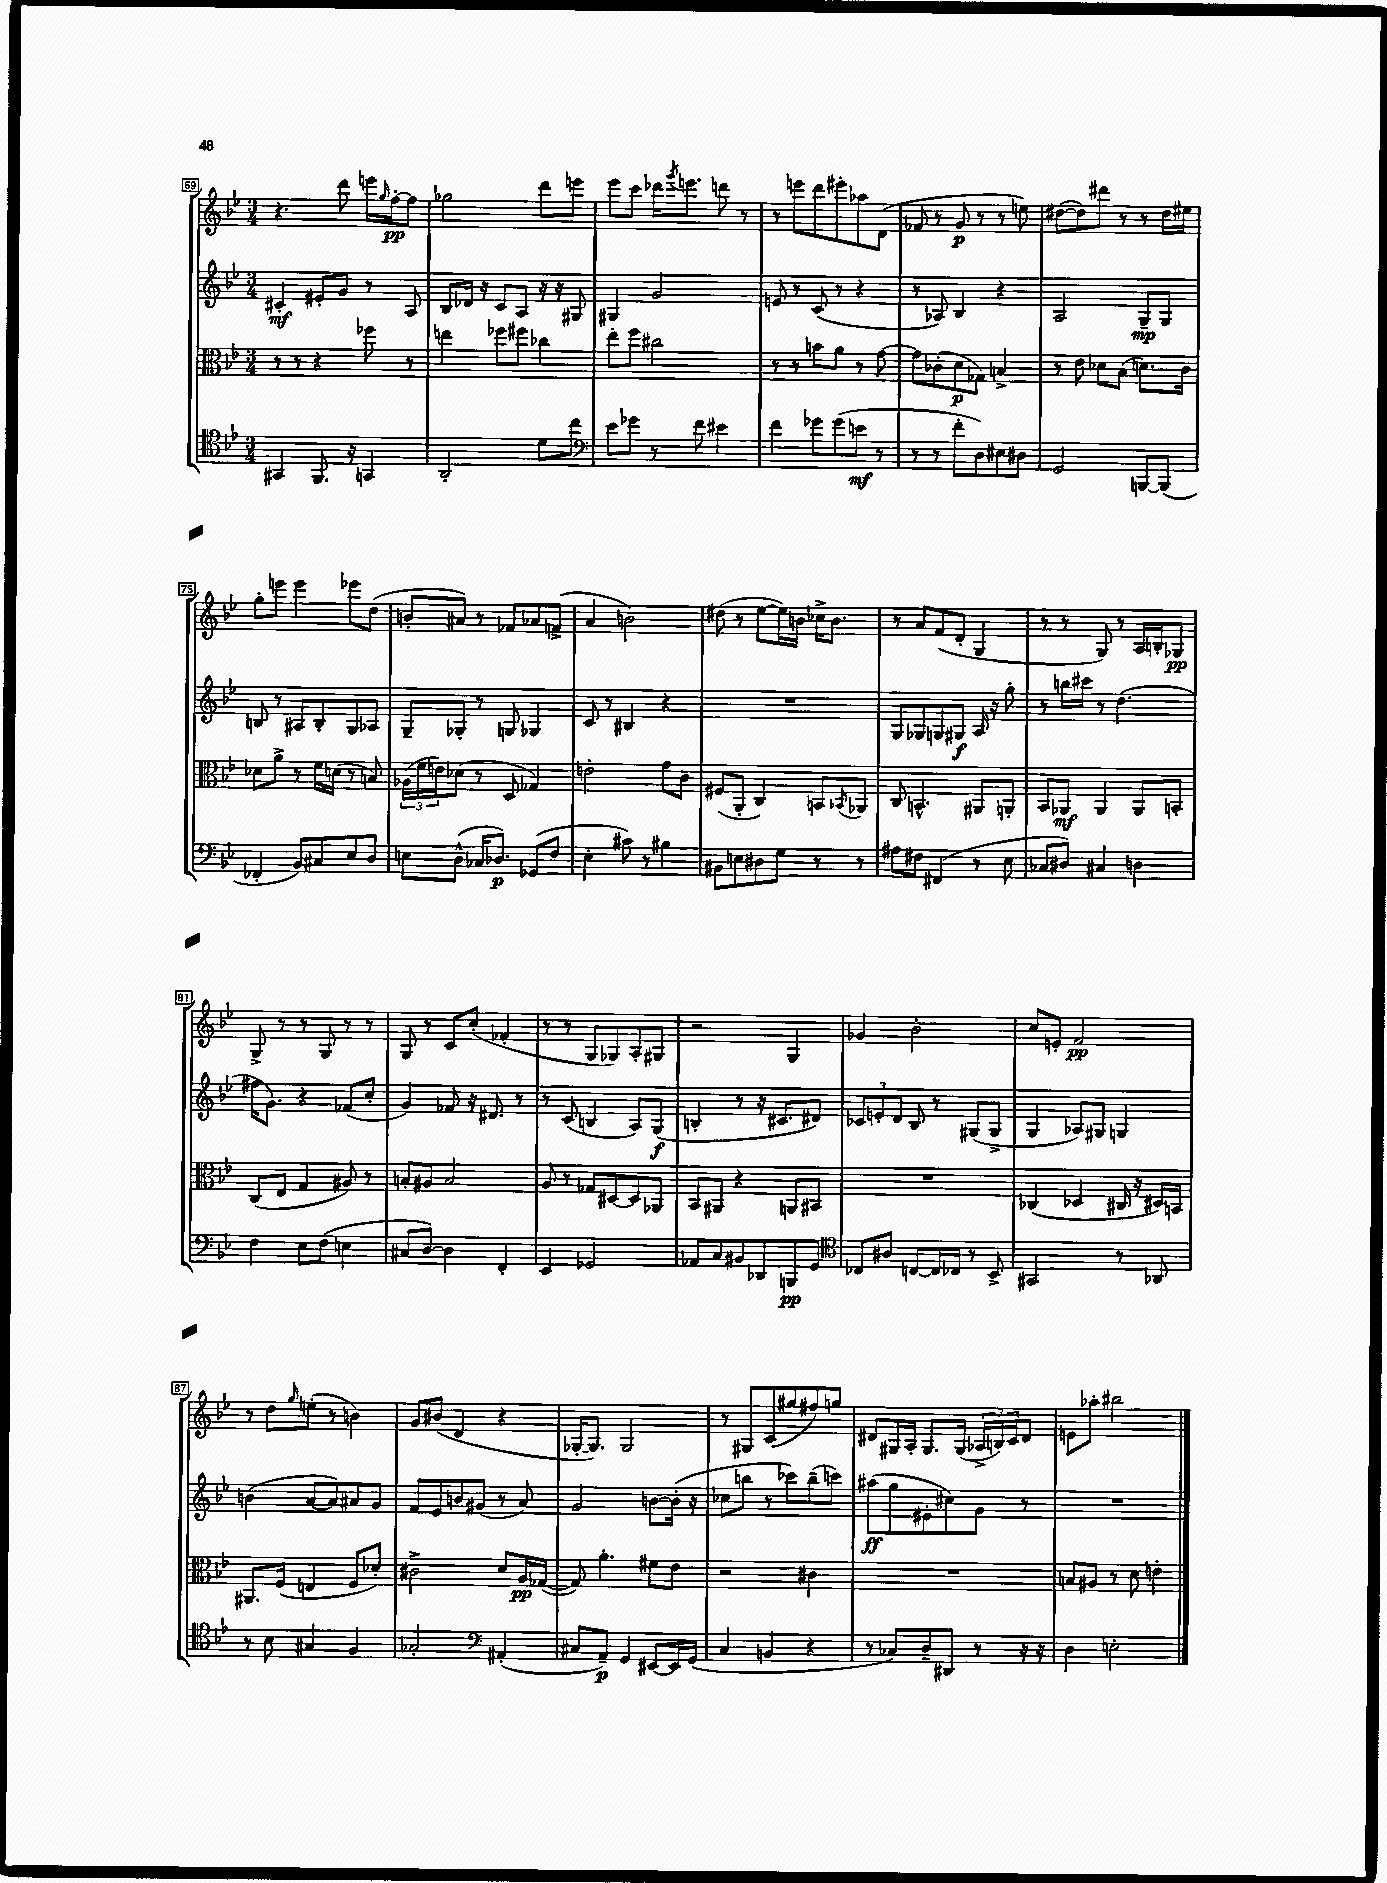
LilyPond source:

<<
\new StaffGroup <<
\new Staff = "s0" {
    \clef treble \key bes \major \numericTimeSignature \time 3/4
    r4. d'''8 e'''16 \grace { g''16 } f''16~-.\pp f''8 |
    ges''2 d'''8 e'''8 |
    ees'''8 c'''8 des'''16 \acciaccatura { g'''8 } e'''8. d'''8 r8 |
    r8 e'''8 d'''8 eis'''8-. aes''8 d'8( |
    fes'8 r8 g'8\p r8 r8 e''8) |
    dis''8~( dis''8) dis'''8 r8 r8 dis''16 eis''16 |
    g''8-. e'''8 e'''4 ees'''8 d''8( |
    b'8-. ais'8) r8 fes'8 aes'8 f'8->( |
    a'4 b'2) |
    dis''8( r8 ees''8~ ees''16) b'16 ces''16-> b'8. |
    r8 a'8 f'8( d'8-. g4 |
    r8 r8 g8) r8 a16 b16-. ges8\pp |
    g8-> r8 r8 g8 r8 r8 |
    g8 r8 c'8 c''8-.( fes'4-. |
    r8 r8 g8 ges8) a8-. gis8 |
    r2 g4 |
    ges'4 bes'2-. |
    c''8 e'8-. f'2\pp |
    r8 d''8 \grace { g''16 } e''8-.( r8 b'4) |
    g'8 bis'8( d'4 r4 |
    ges16~-. ges8.) ges2 |
    r8 gis8 c'8( gis''8 fis''8) g''8 |
    dis'8 gis16 a16-. gis8. gis16( \tuplet 3/2 { aes16-> b16) c'16 } dis'8 |
    e'8 aes''8-. bis''2 \bar "|." |
}
\new Staff = "s1" {
    \clef treble \key bes \major \numericTimeSignature \time 3/4
    cis'4-.\mf eis'8-. g'8 r8 a8 |
    bes8 des'16 r16 c'8 a8 r16 r16 gis8 |
    gis4 g'2 |
    e'8 r8 c'8( r8 r4 |
    r8 aes8) bes4 r4 |
    a2 g8--\mp g8 |
    b8 r8 ais8 b8-. g8 aes8 |
    g8-- ges8-. r8 g8 ges4 |
    c'8 r8 bis4 r4 |
    R2. |
    g8 ges8 g8 gis8\f a16 r16 g''8-. |
    r8 b''16 cis'''16 r8 d''4.( |
    fis''16 g'8.) r4 fes'8( c''8-. |
    g'4) fes'8 r16 dis'8. r8 |
    r8 c'8( b4 a8) g8\f( |
    b4-. r8 r16 cis'8. dis'8) |
    \tuplet 3/2 { ces'8 e'8-. d'8 } bes8 r8 gis8( gis8-> |
    g4 aes8) gis8 g4 |
    b'4( a'8~ a'8) ais'8 g'8 |
    f'8 ees'8 b'8 gis'8( r8 a'8) |
    g'2 b'8~ b'16-.( r16 |
    ces''8 b''8 r8 ces'''8) b''8--( c'''8) |
    ais''8\ff( g''8 eis'8-. cis''8) g'8 r8 |
    R2. \bar "|." |
}
\new Staff = "s2" {
    \clef alto \key bes \major \numericTimeSignature \time 3/4
    r8 r8 r4 fes''8 r8 |
    e''4 fes''8 fis''8 ces''4 |
    ees''8-. f''8 cis''2 |
    r8 r8 b'8 a'8 r8 g'8~ |
    g'8 ces'8-.( d'8\p ges8) b4-> |
    r8 ees'8 des'8 bes8( d'8.) c'16 |
    des'8 a'8-> r8 f'16 d'16( r8 b8) |
    \tuplet 3/2 { aes16( f'16 e'16) } des'8( r8 d8 ges4) |
    e'2-. g'8 c'8 |
    fis8( a,8-. c4) b,8 \acciaccatura { bes,8 } aes,8 |
    c8 b,4.-^ ais,8 a,8-. |
    bes,8 aes,8\mf aes,4 aes,8 b,8-. |
    c8( ees8 g4 ais8) r8 |
    b8-. ais8 b2 |
    a8 r8 ges8 dis8~ dis8 aes,8 |
    bes,8 ais,8 r4 a,8 bis,8 |
    R2. |
    ces4( des4 cis16 r16 dis16) b,16 |
    ais,8. f16( e4 f8 des'8-.) |
    cis'2-> d'8 a16\pp ges16~( |
    ges8) a'4.-. fis'8 ees'8 |
    r2 cis'4 |
    R2. |
    b8 ais8 r8 d'8 e'4-. \bar "|." |
}
\new Staff = "s3" {
    \clef tenor \key bes \major \numericTimeSignature \time 3/4
    gis,4 f,8. r16 g,4 |
    a,2-. d'8 c''8 |
    \clef bass ees'8 ges'8 r8 f'8 eis'4 |
    f'4 ges'8 ges'8( e'8\mf r8 |
    r8 r8 f'8-. d8) eis8 dis8 |
    g,2 b,,8~ b,,8( |
    fes,4-. bes,8) cis8 ees8 d8 |
    e8 d8-^( ces16 des8.\p) ges,8( f8 |
    ees4-. cis'8) r8 bis4 |
    bis,8 e8 dis8 g8 r8 r8 |
    ais8 fis8 fis,4( r8 ees8 |
    ces8 dis8) cis4 d4 |
    f4 ees8 f8( e4 |
    cis8 d8~) d4 f,4-. |
    ees,4 ges,2 |
    aes,8 c8 bis,8 des,8 b,,8\pp g,8 |
    \clef tenor ces8 ais8 c8~ c16 ces16 r8 bes,8-> |
    gis,2 r8 aes,8 |
    r8 bes8 gis4 f4 |
    ges2-. \clef bass ais,4-.( |
    cis8 a,8--\p) g,4 eis,8~ eis,16 g,16( |
    c4 b,4 r4 |
    r8 ces8) d8-- dis,8 r8 r16 r16 |
    d4 e2-. \bar "|." |
}
>>
>>
\layout { \context { \Score currentBarNumber = #69 \override BarNumber.stencil = #(make-stencil-boxer 0.1 0.3 ly:text-interface::print) } }
